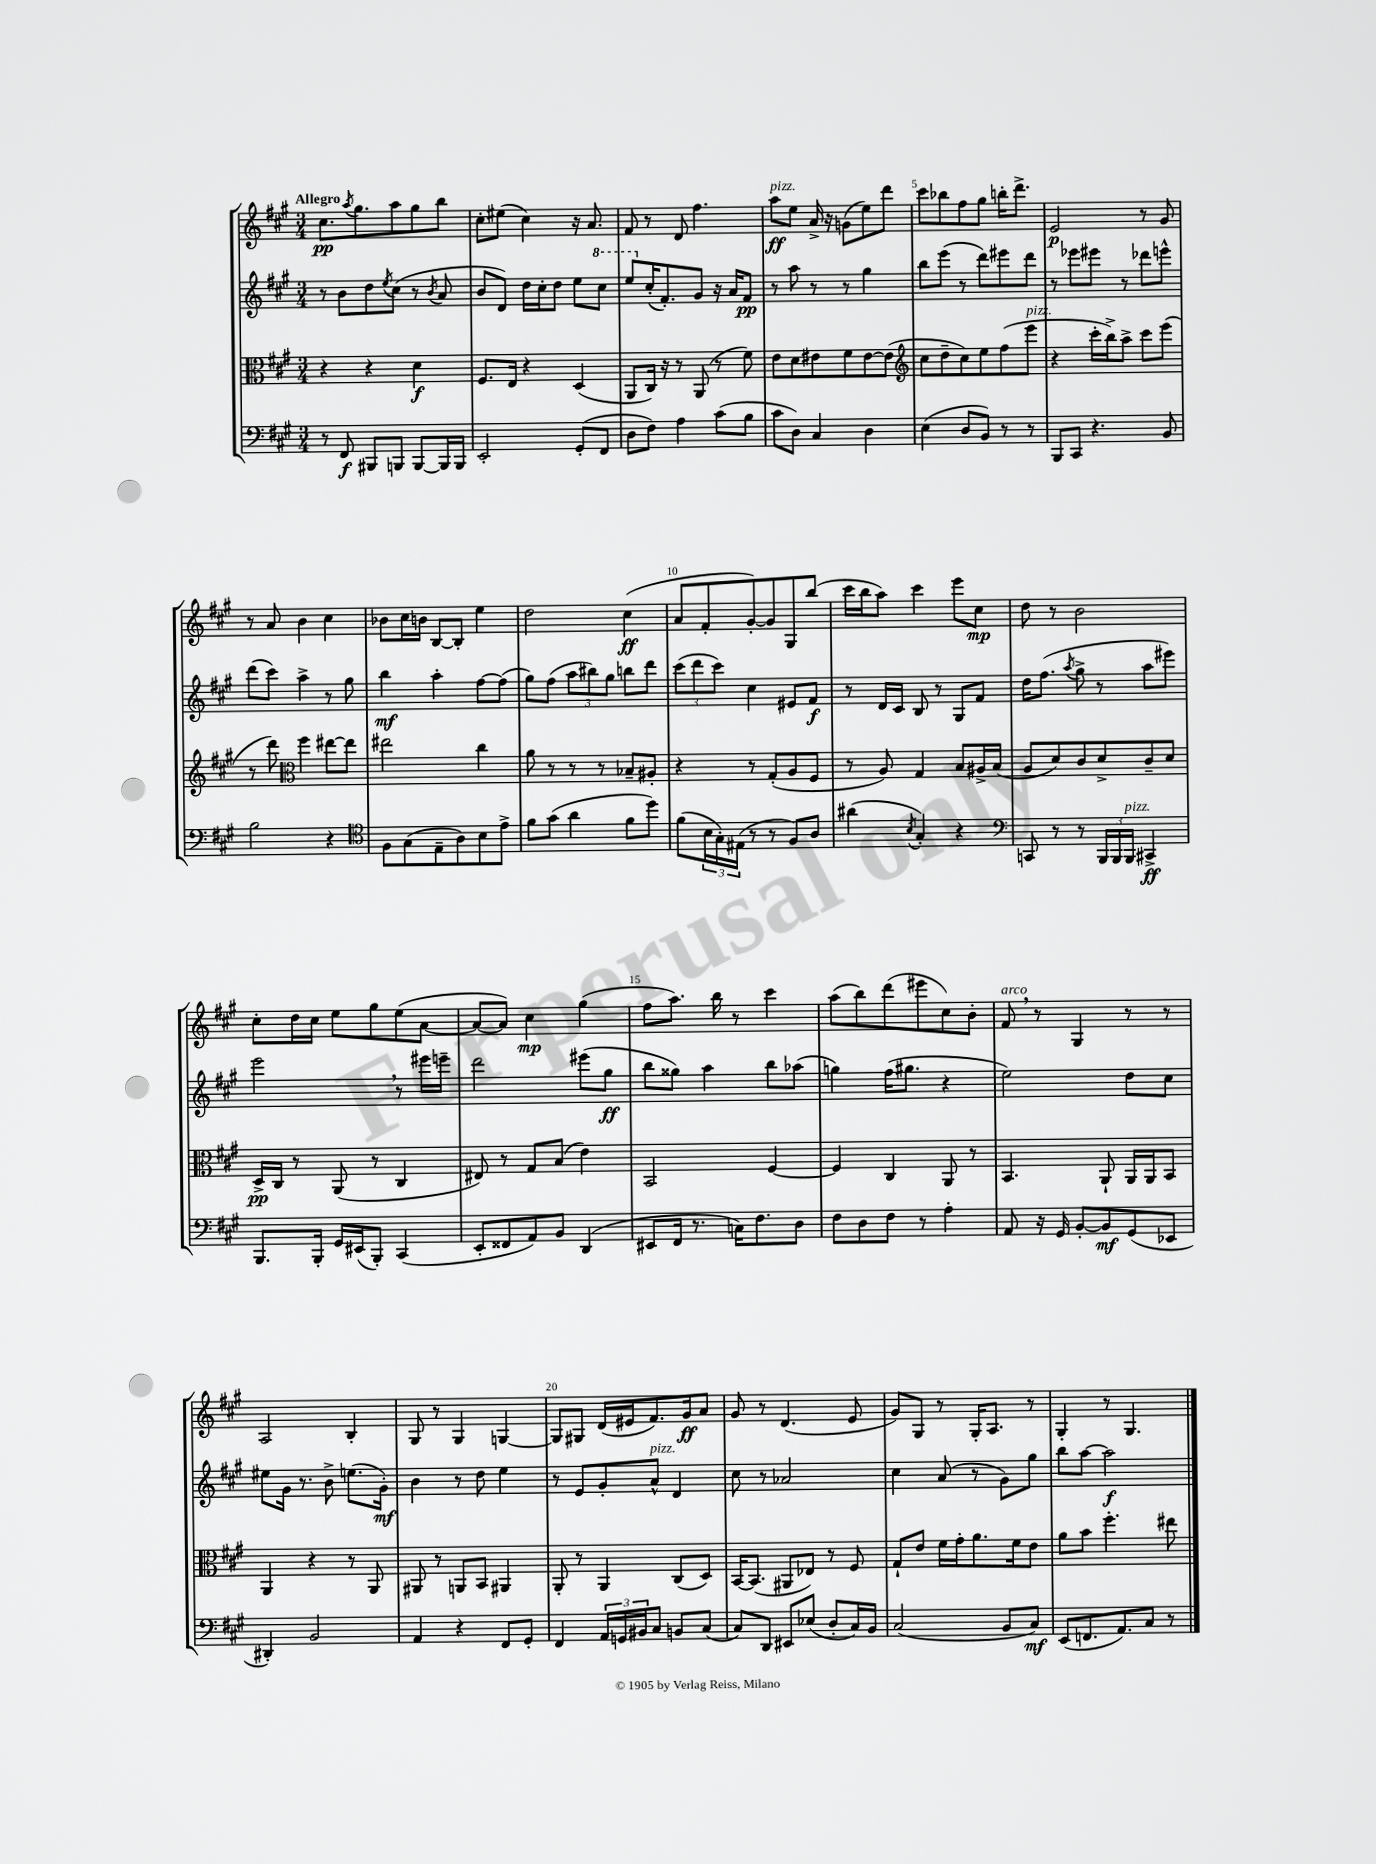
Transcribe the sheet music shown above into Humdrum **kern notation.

**kern	**kern	**kern	**kern
*staff4	*staff3	*staff2	*staff1
*clefF4	*clefC3	*clefG2	*clefG2
*k[f#c#g#]	*k[f#c#g#]	*k[f#c#g#]	*k[f#c#g#]
*M3/4	*M3/4	*M3/4	*M3/4
8r	4r	8r	8.cc#
8FF#	.	8b	.
.	.	.	8qaa
.	.	.	8.gg#
8BBB#	4r	8dd	.
.	.	8qee	.
8BBB	.	(8cc#	8aa
[8BBB	4d	8r	8gg#
.	.	8qb	.
16BBB]	.	8a	8bb
16BBB	.	.	.
=	=	=	=
2EE'	8.F#	8b	8cc#'
.	.	8d)	(8ee#
.	16E	.	.
.	4r	16dd	4cc#)
.	.	16cc#'	.
.	.	8dd	.
(8GG#'	(4D	8ee	16r
.	.	.	8.a
8FF#	.	8ccc#	.
=	=	=	=
8D	8AA	8eee	8f#
8F#)	16C#)	(16cc#'	8r
.	16r	8.f#')	.
4A	8r	.	8d
.	(8AA	8g#	4.ff#
(8c#	8r	16r	.
.	.	16a	.
8B	8f#)	8f#	.
=	=	=	=
8c#	8e	8r	8aa
8D)	8d	8aa	8ee
4C#	8e#	8r	16a^
.	.	.	16r
.	8f#	8r	(8g
4D	[8e#	4gg#	8ee)
.	(8e#]	.	8ddd
=	=	=	=
*	*clefG2	*	*
(4E	8cc#	8bb	8ccc#
.	8dd~	(8eee	8bb-
8D	8cc#)	8r	8ff#
8BB)	8ee	8ddd)	8gg#
8r	(8ff#	8eee#	16bb'
.	.	.	8.ddd^
8r	8eee	8ddd	.
=	=	=	=
8BBB	4r	8r	2e
8CC#	.	8eee-	.
4.r	16ccc#'	8eee#	.
.	16bb^)	.	.
.	8aa^	8r	.
.	8ccc#	8ddd-	8r
8BB	(8eee	8eee^^	8g#
=	=	=	=
2B	8r	(8ddd	8r
.	8ddd)	8ccc#)	8a
*	*clefC3	*	*
.	4ff#	4aa^	4b
4r	[8ee#	8r	4cc#
.	8ee#]	8gg#	.
=	=	=	=
*clefC4	*	*	*
8F#	2ee#	4bb	8b-
(8G#	.	.	16cc#
.	.	.	16b
8E~	.	4aa'	[8B
8A)	.	.	8B']
8B	4cc#	[8ff#	4ee
8e^	.	(8ff#]	.
=	=	=	=
8f#	8a	8gg#)	2dd
(8g#	8r	(8ff#	.
4a	8r	12aa	.
.	.	12bb#)	.
.	8r	.	.
.	.	12gg#	.
8f#	8B-~	8bb	(4cc#
8dd)	8A#'	8ddd	.
=	=	=	=
(8f#	4r	(12ccc#	8a
.	.	12ddd	.
24B	.	.	8f#'
24G#')	.	12ccc#)	.
(24E#	.	.	.
8r	8r	4cc#	[8g#')
8r	(8G#'	.	8g#]
8F#)	8A	8e#	8G#
8A	8F#	8f#	(8bb
=	=	=	=
(4a#	8r	8r	16ccc#
.	.	.	16bb
.	8A)	16d	8aa)
.	.	16c#	.
8qB	.	.	.
4G#')	4G#	8B	4ccc#
.	.	8r	.
4r	8B	8G#	8eee
.	16A#^	8f#	8cc#
.	(16B	.	.
=	=	=	=
*clefF4	*	*	*
8CC	8A	16dd	8dd
.	.	(8.ff#	.
8r	8d)	.	8r
.	.	8qaa	.
8r	8c#	8gg#^	2b
24BBB	8d^	8r	.
24BBB	.	.	.
24BBB	.	.	.
4CC#^	8c#~	8aa	.
.	8d	8eee#)	.
=	=	=	=
8.BBB	16D^	2eee	8cc#'
.	16C#	.	.
.	8r	.	16dd
16BBB'	.	.	16cc#
16GG#	(8AA	.	8ee
(16EE#	.	.	.
8BBB')	8r	.	8gg#
(4CC#	4C#	8r	(8ee
.	.	16eee#	[8a
.	.	16eee~	.
=	=	=	=
8EE'	8E#)	2ddd	8a_
8FF##	8r	.	8a])
8AA)	8G#	.	4cc#
8BB	(8B	.	.
(4DD	4e)	(8eee#	(4gg#
.	.	8gg#	.
=	=	=	=
8EE#	2BB	8bb	8ff#
16FF#	.	8gg##)	8.aa)
8.r	.	.	.
.	.	4aa	.
.	.	.	16bb
16C)	.	.	8r
8.F#	.	.	.
.	[4F#	8bb	4ccc#
8D	.	(8aa-	.
=	=	=	=
8F#	4F#]	4gg)	(8aa
8D	.	.	8bb)
8F#	4C#	(16ff#	(8ddd
.	.	8.gg#	.
8r	.	.	8eee#
4A'	8AA	4r	8cc#)
.	8r	.	8b'
=	=	=	=
8AA	4.BB	2ee)	8f#
16r	.	.	8r
16GG#	.	.	.
[8BB'	.	.	4G#
8BB]	8AA`	.	.
(8GG#	16AA	8dd	8r
.	16AA	.	.
8EE-	8BB	8cc#	8r
=	=	=	=
4DD#')	4AA	8ee#	2A
.	.	16g#	.
.	.	8.r	.
2BB	4r	.	.
.	.	8b^	.
.	8r	(8.ee	4B'
.	8AA	.	.
.	.	16g#')	.
=	=	=	=
4AA	8AA#	4b	8G#
.	8r	.	8r
4r	8AA	8r	4G#
.	8BB	8dd	.
8FF#	4AA#	4ee	[4G
8GG#'	.	.	.
=	=	=	=
4FF#	8AA'	8r	8G]
.	8r	8e	8G#
24AA	4AA	8g#'	(16d
24GG	.	.	.
.	.	.	16e#
24BB#	.	.	.
8C#	.	8a^^	8.f#)
8BB	(8C#	4d	.
.	.	.	16g#
(8C#	8D)	.	8a
=	=	=	=
8C#)	[16BB	8cc#	8g#
.	(8.BB]	.	.
8DD	.	8r	8r
8EE#	8AA#	2a-	(4.d
(8E-	8E-)	.	.
8D'	8r	.	.
16C#)	8F#	.	8e
16BB	.	.	.
=	=	=	=
(2C#	8G#`	4cc#	8g#)
.	8e	.	8G#
.	16f#	(8a	8r
.	16g#'	.	.
.	8.a	8r	16G#'
.	.	.	8.A
8BB	.	8g#)	.
.	16f#	.	.
8C#)	8e	8gg#	8r
=	=	=	=
(8EE	8a	8bb	4G#'
8.FF	8b	[8aa	.
.	4.ff#'	2aa]	8r
8.AA)	.	.	.
.	.	.	4.G#
8C#	.	.	.
8r	8ee#	.	.
==	==	==	==
*-	*-	*-	*-
